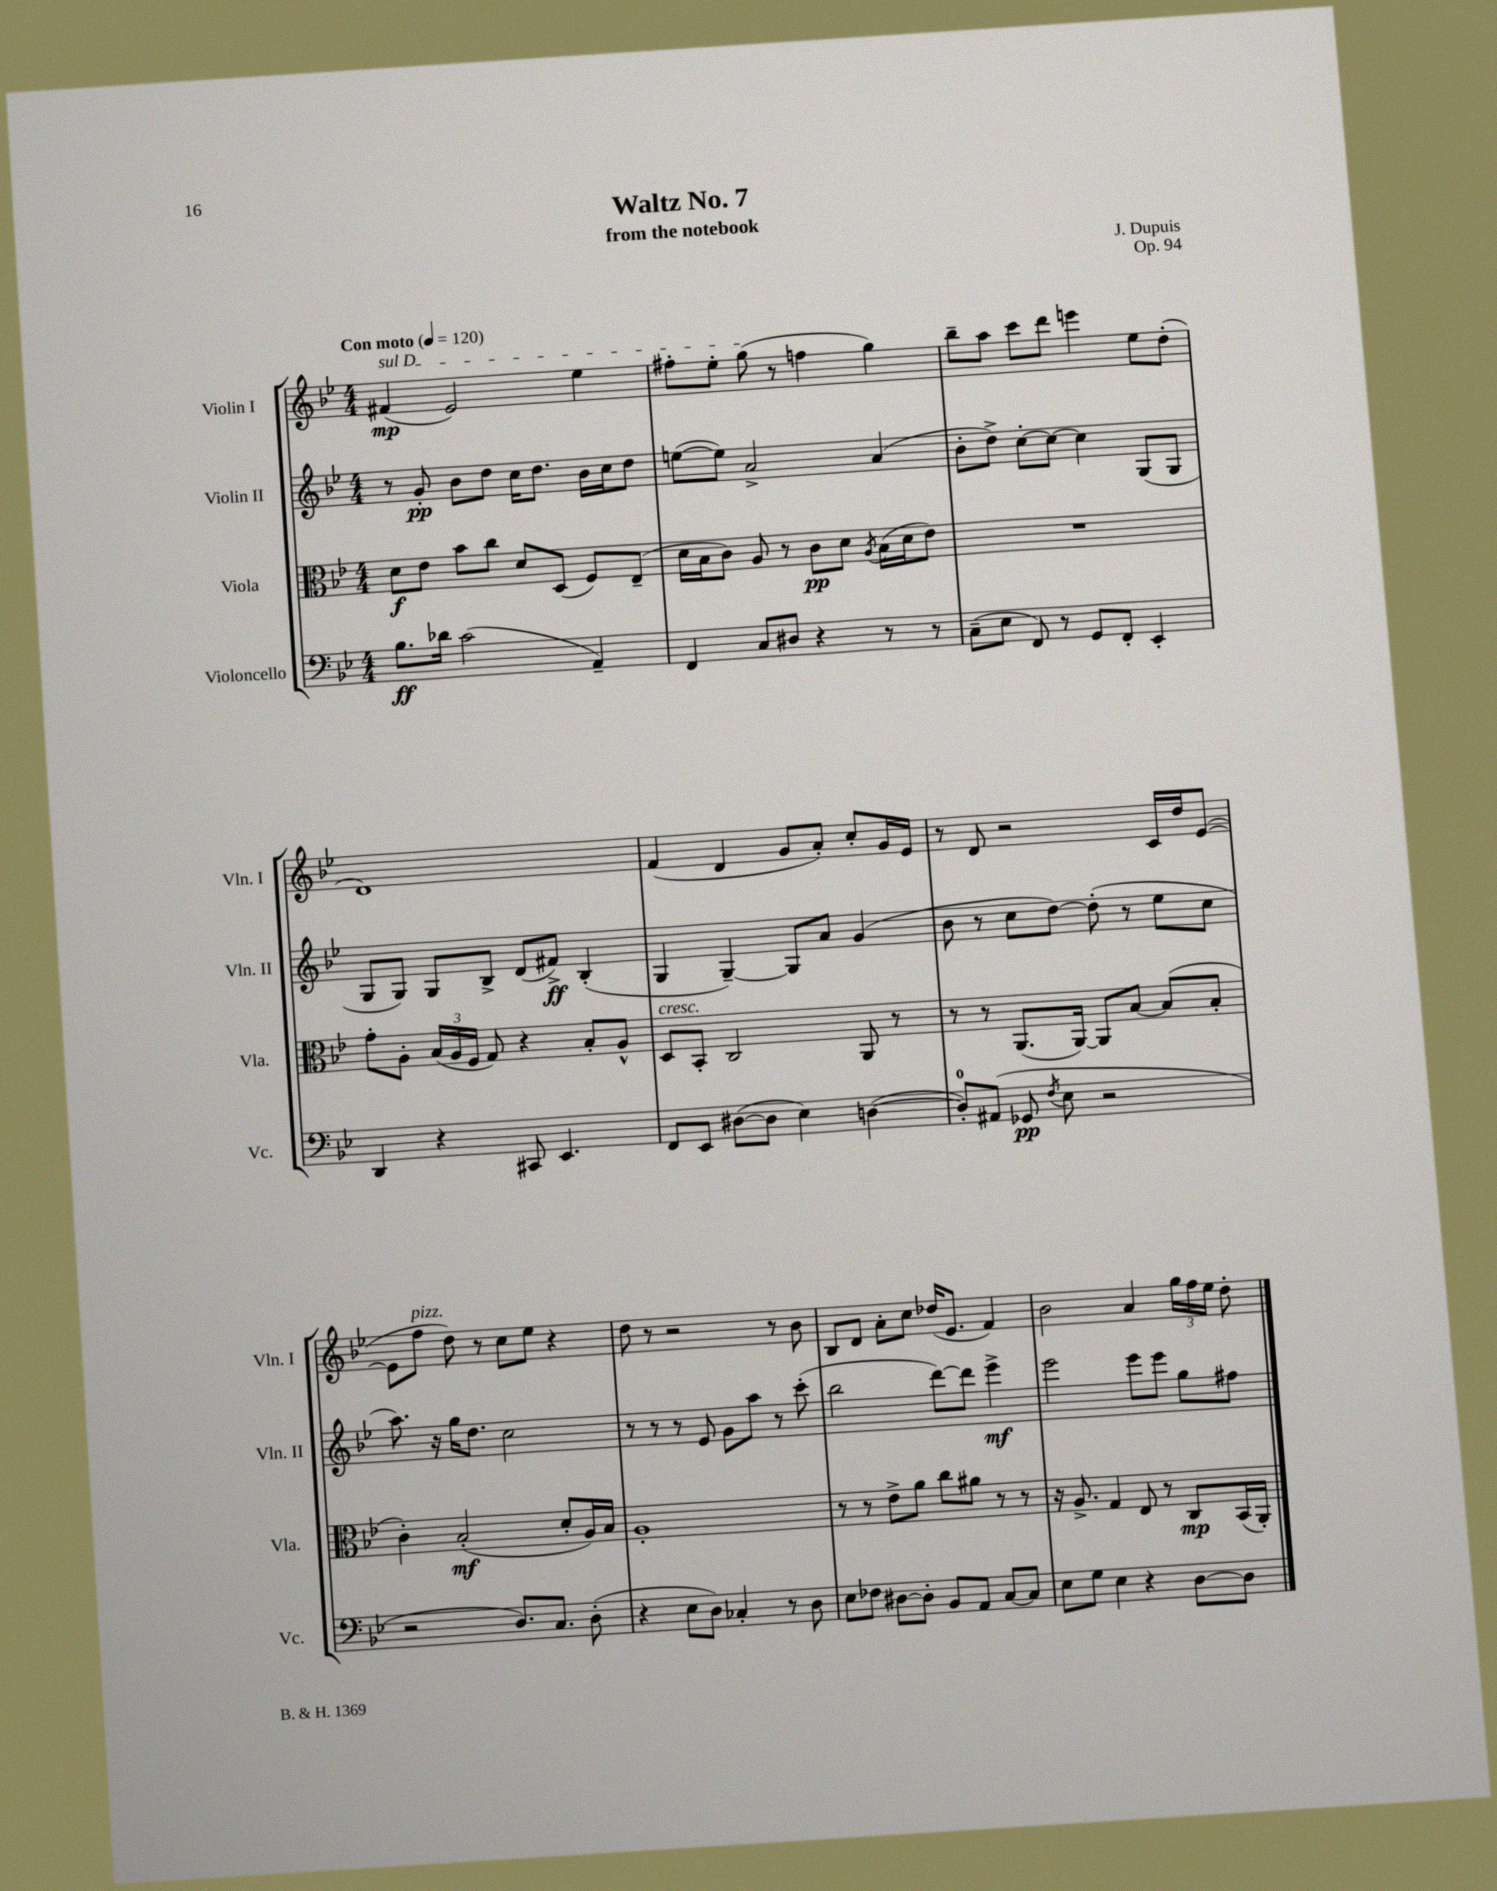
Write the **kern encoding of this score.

**kern	**kern	**kern	**kern
*staff4	*staff3	*staff2	*staff1
*clefF4	*clefC3	*clefG2	*clefG2
*k[b-e-]	*k[b-e-]	*k[b-e-]	*k[b-e-]
*M4/4	*M4/4	*M4/4	*M4/4
*MM120	*MM120	*MM120	*MM120
8.B-	8d	8r	(4f#
.	8e-	8g'	.
16d-	.	.	.
(2c	8b-	8b-	2e-)
.	8cc	8dd	.
.	8d	16cc	.
.	.	8.dd	.
.	(8D	.	.
4AA~)	8F)	16b-	4ee-
.	.	16cc	.
.	(8E-~	8dd	.
=	=	=	=
4FF	16d	([8ee	8ff#'
.	16B-	.	.
.	8c)	8ee])	8ee-'
8C	8A	2a^	(8gg
8D#	8r	.	8r
4r	8c	.	4ff
.	8d	.	.
.	8qA	.	.
8r	(16B-	(4a	4gg)
.	16d	.	.
8r	8e-)	.	.
=	=	=	=
(8C~	1r	8b-'	8bb-~
8E-	.	8dd^)	8aa
8FF)	.	[8cc'	8ccc
8r	.	8cc_	8ddd
8GG	.	4cc]	4eee
8FF'	.	.	.
4EE-'	.	(8G	8ee-
.	.	8G	(8dd'
=	=	=	=
4DD	8g'	8G	1d)
.	8A'	8G)	.
4r	(24B-	8G	.
.	24A	.	.
.	24F	.	.
.	8G)	8B-^	.
8CC#	4r	(8d	.
4.EE-	.	8f#^)	.
.	8B-'	(4B-'	.
.	8A^^	.	.
=	=	=	=
8FF	8D	4G	(4f
8EE-	8BB-'	.	.
([8D#	2C	[4G~)	4d
8D#]	.	.	.
4E-)	.	8G]	8g
.	.	8a	8a')
([4D	8AA	(4g	8cc'
.	8r	.	16g
.	.	.	16e-
=	=	=	=
8D'])	8r	8b-	8r
(8AA#	8r	8r	8d
8GG-	(8.AA	8cc	2r
8qF	.	.	.
8E-	.	[8dd)	.
.	[16AA)	.	.
2r	8AA]	(8dd']	.
.	[8B-	8r	.
.	(8B-]	8ee-	16c
.	.	.	16dd
.	8B-'	8cc	([8e-
=	=	=	=
2r	4c')	8.aa)	8e-]
.	.	.	8ff
.	.	16r	.
.	(2B-'	16gg	8dd)
.	.	8.dd	.
.	.	.	8r
8.D)	.	2cc	8cc
.	.	.	8ee-
8.C	.	.	.
.	8d'	.	4r
(8D'	16A)	.	.
.	16B-	.	.
=	=	=	=
4r	1A'	8r	8dd
.	.	8r	8r
8E-	.	8r	2r
8D)	.	8e-	.
4C-'	.	8g	.
.	.	8aa	.
8r	.	8r	8r
8D	.	(8ccc'	8b-
=	=	=	=
8E-	8r	2bb-	8B-
8F-	8r	.	8d
[8D#	8e-^	.	8a'
8D#']	8a	.	8cc
8BB-	8cc	[8ddd)	(16dd-
.	.	.	8.e-
8AA	8a#	8ddd]	.
[8C	8r	4eee-^	4f)
8C]	8r	.	.
=	=	=	=
8E-	16r	2eee-	2b-
.	8.A^	.	.
8G	.	.	.
4E-	4G	.	.
4r	8E-	8eee-	4a
.	8r	8eee-	.
[8D	8C	8gg	24gg
.	.	.	24ff
.	.	.	24ee-
8D]	(16BB-	8ff#	8dd'
.	16AA')	.	.
==	==	==	==
*-	*-	*-	*-
